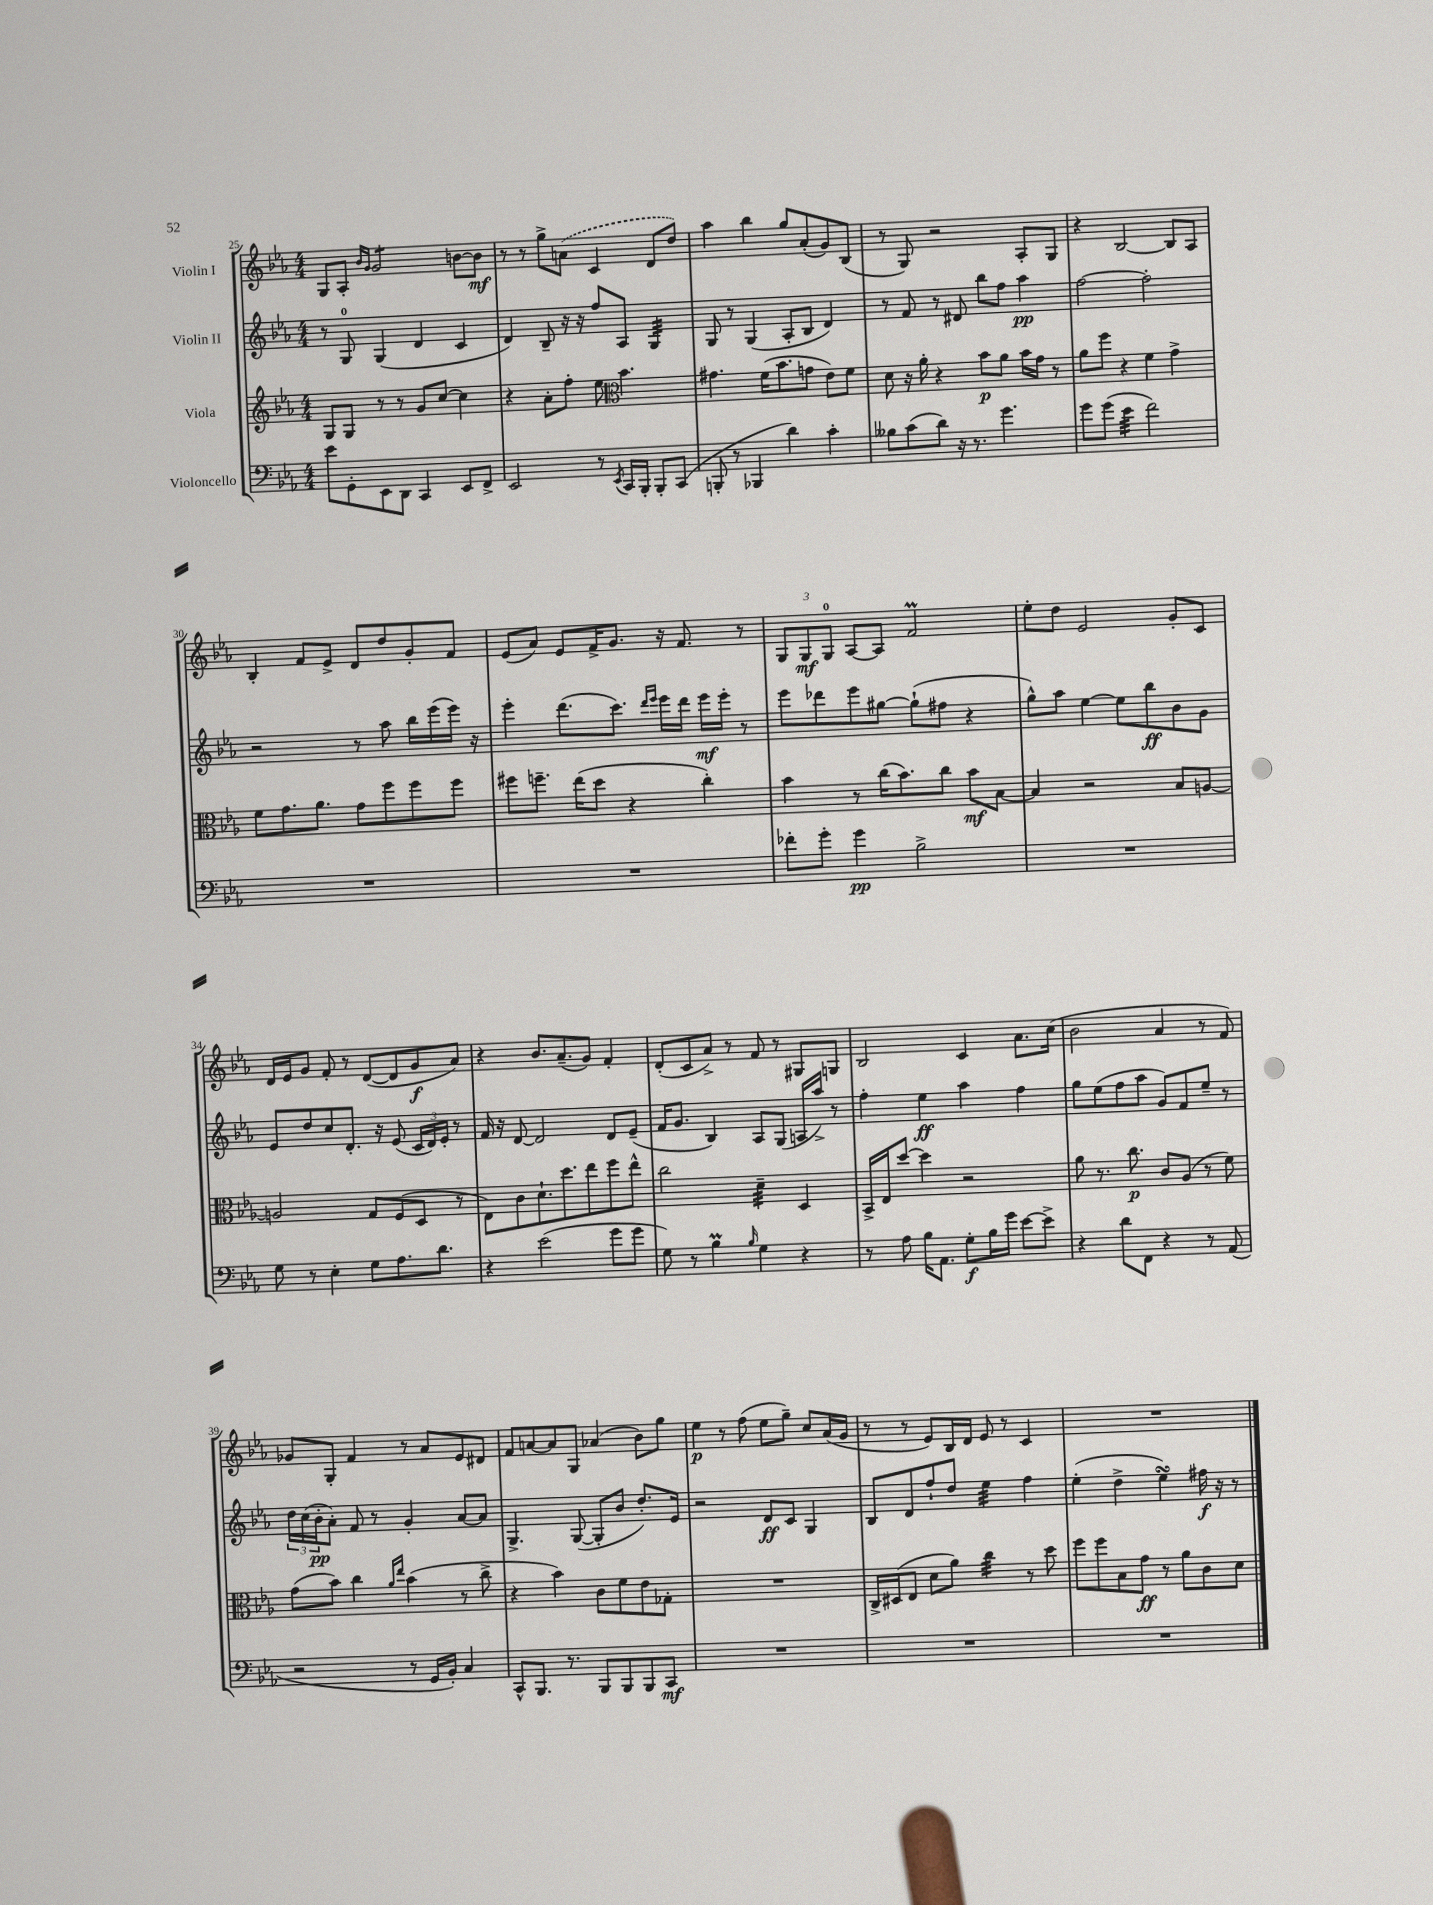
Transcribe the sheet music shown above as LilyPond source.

<<
\new StaffGroup <<
\new Staff = "s0" \with { instrumentName = "Violin I" } {
    \clef treble \key ees \major \numericTimeSignature \time 4/4
    g8 aes8-. \grace { bes'16 g'16 } g'2:8 b'8~ b'8\mf |
    r8 r8 g''8-> \once \slurDashed a'8( c'4 d'8 d''8) |
    aes''4 bes''4 g''8 aes'8-.( g'8) bes8( |
    r8 g8) r2 aes8-. g8 |
    r4 bes2~ bes8 aes8 |
    bes4-. f'8 ees'8-> d'8 d''8 g'8-. f'8 |
    ees'8( aes'8) ees'8 f'16-> g'8. r16 f'8. r8 |
    \tuplet 3/2 { g8 g8\mf g8-0 } aes8~ aes8 f'2\prall |
    ees''8-. d''8 ees'2 g'8-. c'8 |
    d'16 ees'16 g'8 f'8-. r8 d'8~( d'8 g'8\f aes'8) |
    r4 bes'8. aes'8.--( g'8) f'4-. |
    d'8-.( c'8 aes'8->) r8 f'8 r8 gis8 g8 |
    bes2 c'4 aes'8. c''16( |
    bes'2 aes'4 r8 f'8) |
    ges'8 g8-. f'4 r8 aes'8 ees'8 dis'8 |
    f'8 a'8~ a'8 g8 aes'4( bes'8) g''8 |
    ees''4\p r8 f''8( ees''8 g''8--) c''8 aes'16( g'16 |
    r8 r8 ees'8) bes16 d'16 ees'8 r8 c'4 |
    R1 \bar "|." |
}
\new Staff = "s1" \with { instrumentName = "Violin II" } {
    \clef treble \key ees \major \numericTimeSignature \time 4/4
    r8 g8-0 g4( d'4 c'4 |
    d'4) bes8-- r16 r16 f''8 aes8 g4:32 |
    g8 r8 g4( aes8-. bes8 d'4) |
    r8 f'8 r8 dis'8 bes''8 f''8 aes''4\pp |
    f''2~ f''2-. |
    r2 r8 aes''8 bes''16 ees'''16( ees'''16) r16 |
    ees'''4-. d'''8.( c'''8.) \grace { d'''16 ees'''16 } ees'''16 d'''16 ees'''16\mf ees'''16-. r8 |
    ees'''8 des'''8 ees'''8 gis''8~ gis''8-!( fis''8 r4 |
    g''8-^) aes''8 ees''4~ ees''8 bes''8\ff bes'8 g'8 |
    ees'8 d''8 c''8 d'8.-. r16 ees'8( \tuplet 3/2 { c'16 d'16) ees'16-. } r8 |
    f'16 r16 d'8~ d'2 d'8 ees'8--( |
    f'16 g'8. bes4) aes8 g8( a16 aes''16->) r8 |
    f''4-. ees''4\ff aes''4 f''4 |
    g''8 ees''8( f''8 aes''8 g'8) f'8 ees''8-- r8 |
    \tuplet 3/2 { d''16 c''16( bes'16-.\pp } aes'8-.) f'8 r8 g'4-. aes'8~ aes'8 |
    g4.-> g8~( g8-. bes'8 d''8.-.) ees'16 |
    r2 d'8\ff c'8 g4 |
    bes8 d'8 f''8-! d''8 ees''4:32 f''4 |
    ees''4-.( d''4-> ees''4\turn) fis''16\f r16 r8 \bar "|." |
}
\new Staff = "s2" \with { instrumentName = "Viola" } {
    \clef treble \key ees \major \numericTimeSignature \time 4/4
    g8 g8 r8 r8 g'8 c''8~ c''4 |
    r4 aes'8-. f''8-. ees''8 \clef alto bes'4. |
    gis'4. f'16( bes'8. g'8 ees'8) f'8 |
    d'8 r16 aes'16-. r4 bes'8\p aes'8 bes'16 g'16 r8 |
    aes'8 f''8 r4 f'4 g'4-> |
    f'8 g'8. aes'8. g'8 f''8 f''8 f''8 |
    fis''8 f''8.-- ees''16( d''8 r4 c''4-.) |
    bes'4 r8 c''16( bes'8.) c''8 bes'8\mf bes8~ |
    bes4 r2 bes8 a8~ |
    a2 g8 f8( d8 r8 |
    ees8) c'8 d'8.-! d''8. ees''8 f''8 ees''8-^ |
    c''2 d'4:32-- d4 |
    bes,16-> ees16 d''8~ d''4 r2 |
    aes'8 r8. c''8.\p c'8 aes8( r8 f'8) |
    g'8( bes'8) c''4 \grace { aes'16 ees''16 } bes'4( r8 c''8-> |
    r4 bes'4) c'8 f'8 ees'8 ges8-. |
    R1 |
    c16-> dis16( ees8 d'8 aes'8) c''4:32 r8 d''8 |
    f''8 f''8 bes8 g'8\ff r8 aes'8 c'8 d'8 \bar "|." |
}
\new Staff = "s3" \with { instrumentName = "Violoncello" } {
    \clef bass \key ees \major \numericTimeSignature \time 4/4
    ees'8 g,8-. ees,8 d,8 c,4 ees,8 f,8-> |
    ees,2 r8 \acciaccatura { ees,8 } c,16 bes,,16-. bes,,8-. c,8( |
    b,,8-. r8 bes,,4 d'4) c'4-. |
    beses8 c'8( d'8) r16 r8. g'4. |
    g'8 g'8( ees'4:32 f'2) |
    R1 |
    R1 |
    fes'8-. g'8-. g'4\pp bes2-> |
    R1 |
    g8 r8 ees4-. g8 aes8. d'8. |
    r4 ees'2( g'8 g'8 |
    g8) r8 bes4\prall \grace { bes16 } g4 r4 |
    r8 aes8 bes16 aes,8. g8-.\f bes16 g'16 ees'8~ ees'8-> |
    r4 d'8 f,8 r4 r8 aes,8( |
    r2 r8 g,16 bes,16-.) c4 |
    c,8-^ bes,,8. r8. bes,,8 bes,,8 bes,,8 c,8\mf |
    R1 |
    R1 |
    R1 \bar "|." |
}
>>
>>
\layout { \context { \Score currentBarNumber = #25 } }
